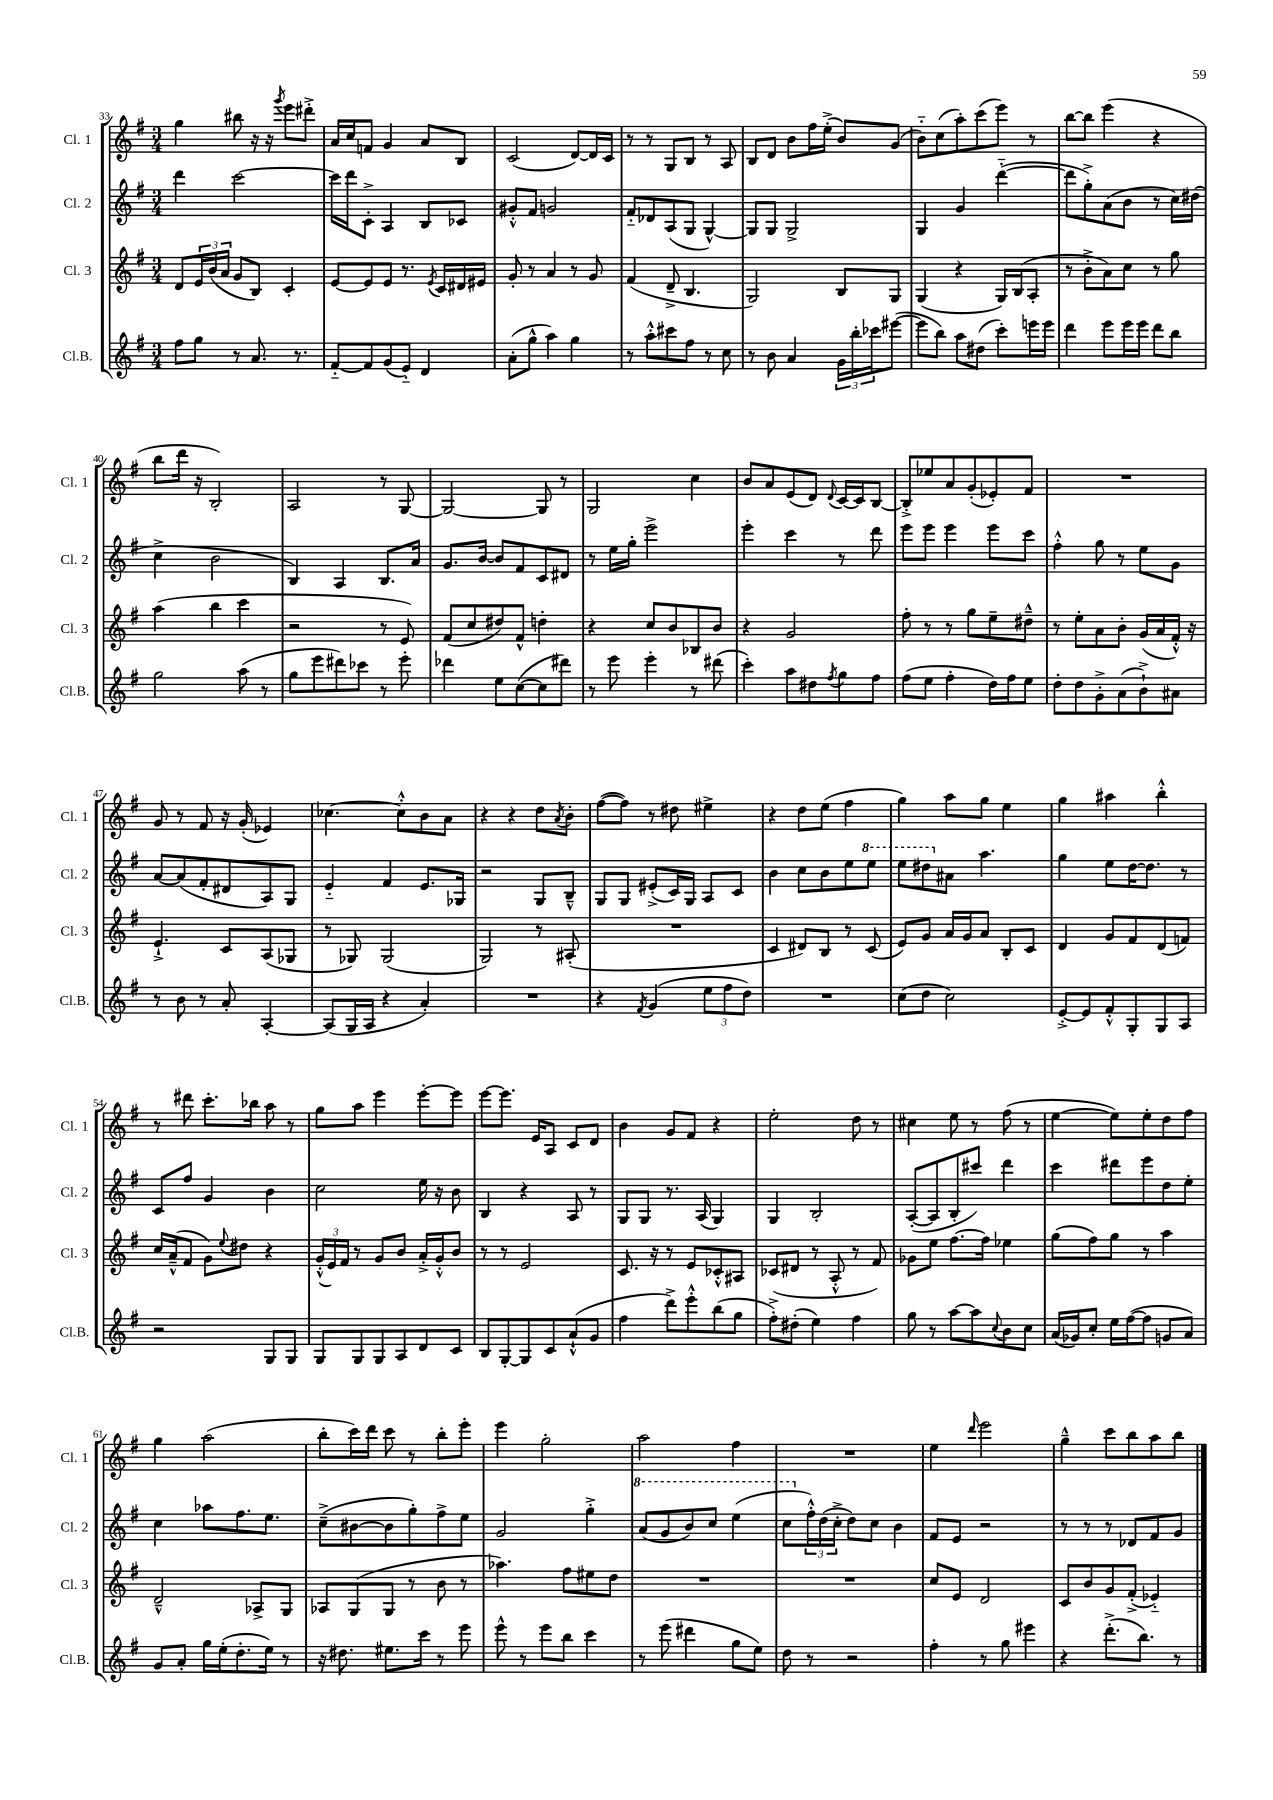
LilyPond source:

<<
\new StaffGroup <<
\new Staff = "s0" \with { instrumentName = "Cl. 1" shortInstrumentName = "Cl. 1" } {
    \clef treble \key g \major \numericTimeSignature \time 3/4
    g''4 bis''8 r16 r16 \acciaccatura { g'''8 } e'''8 dis'''8-.-> |
    a'16 c''16 f'8 g'4 a'8 b8 |
    c'2( d'8~) d'16 c'16 |
    r8 r8 g8 b8 r8 a8 |
    b8 d'8 b'8 fis''16 e''16-.->( b'8) g'8( |
    b'8-_) c''8( a''8-.) c'''8( e'''8) r8 |
    b''8~ b''8 e'''4( r4 |
    b''8 d'''16 r16 b2-.) |
    a2 r8 g8~ |
    g2~ g8 r8 |
    g2 c''4 |
    b'8 a'8 e'8( d'8) \appoggiatura { d'8 } c'16~ c'16 b8~ |
    b8-.-> ees''8 a'8 g'8-.( ees'8-.) fis'8 |
    R2. |
    g'8 r8 fis'8 r16 g'16-.( ees'4) |
    ces''4.~ ces''8-.-^ b'8 a'8 |
    r4 r4 d''8 \acciaccatura { a'8 } b'8-. |
    fis''8~( fis''8) r8 dis''8 eis''4-> |
    r4 d''8 e''8( fis''4 |
    g''4) a''8 g''8 e''4 |
    g''4 ais''4 b''4-.-^ |
    r8 dis'''8 c'''8.-. bes''16 a''8 r8 |
    g''8 a''8 e'''4 e'''8~-. e'''8 |
    e'''8~ e'''8. e'16 a8 c'8 d'8 |
    b'4 g'8 fis'8 r4 |
    e''2-. d''8 r8 |
    cis''4 e''8 r8 fis''8( r8 |
    e''4~ e''8) e''8-. d''8 fis''8 |
    g''4 a''2( |
    b''8-. c'''16) d'''16 c'''8 r8 b''8-. e'''8-. |
    e'''4 g''2-. |
    a''2 fis''4 |
    R2. |
    e''4 \grace { d'''16 } e'''2 |
    g''4---^ c'''8 b''8 a''8 b''8 \bar "|." |
}
\new Staff = "s1" \with { instrumentName = "Cl. 2" shortInstrumentName = "Cl. 2" } {
    \clef treble \key g \major \numericTimeSignature \time 3/4
    d'''4 c'''2~ |
    c'''16 d'''16 c'8-.-> a4 b8 ces'8 |
    gis'8-.-^ fis'8 g'2 |
    fis'8-_ des'8 a8( g8 g4~-^) |
    g8 g8 g2-> |
    g4 g'4 d'''4~-_( |
    d'''8 g''8-.->) a'8( b'8 r8 c''16) dis''16( |
    c''4-> b'2 |
    b4) a4 b8. a'16 |
    g'8. b'16~ b'8 fis'8 c'8 dis'8 |
    r8 e''16 g''16-. e'''2-> |
    e'''4-. c'''4 r8 d'''8 |
    e'''8 e'''8 e'''4 e'''8 c'''8 |
    fis''4-.-^ g''8 r8 e''8 g'8 |
    a'8~ a'8( fis'8-. dis'8 a8) g8 |
    e'4-_ fis'4 e'8. ges16 |
    r2 g8 b8---^ |
    g8 g8 eis'8-.->( c'16) g16 a8 c'8 |
    b'4 c''8 b'8 e''8 \ottava #1 e'''8 |
    e'''8 dis'''8 \ottava #0 ais'8 a''4. |
    g''4 e''8 d''16~ d''8. r8 |
    c'8 fis''8 g'4 b'4 |
    c''2 e''16 r16 b'8 |
    b4 r4 a8 r8 |
    g8 g8 r8. a16( g4) |
    g4 b2-. |
    a8~-.( a8 b8-. cis'''8) d'''4 |
    c'''4 dis'''8 e'''8 d''8 e''8-. |
    c''4 aes''8 fis''8. e''8. |
    c''8--->( bis'8~ bis'8 g''8-.) fis''8-> e''8 |
    g'2 g''4-.-> |
    \ottava #1 a''8( g''8 b''8) c'''8 e'''4( |
    c'''8 \ottava #0 \tuplet 3/2 { fis''16-.-^) d''16( c''16-.-> } d''8) c''8 b'4 |
    fis'8 e'8 r2 |
    r8 r8 r8 des'8 fis'8 g'8 \bar "|." |
}
\new Staff = "s2" \with { instrumentName = "Cl. 3" shortInstrumentName = "Cl. 3" } {
    \clef treble \key g \major \numericTimeSignature \time 3/4
    d'8 \tuplet 3/2 { e'16 b'16( a'16 } g'8 b8) c'4-. |
    e'8~ e'8 e'8 r8. \acciaccatura { e'8 } c'16 dis'16 eis'16 |
    g'8-. r8 a'4 r8 g'8 |
    fis'4( d'8---> b4. |
    g2) b8 g8 |
    g4( r4 g16) b16( a8-. |
    r8 b'8-.-> a'8) c''8 r8 g''8 |
    a''4( b''4 c'''4 |
    r2 r8 e'8) |
    fis'8( c''8 dis''8) fis'8-^ d''4-. |
    r4 c''8 b'8 bes8 b'8 |
    r4 g'2 |
    fis''8-. r8 r8 g''8 e''8-- dis''8---^ |
    r8 e''8-. a'8 b'8-. g'16( a'16 fis'16-.-^) r16 |
    e'4.-!-> c'8 a8( ges8 |
    r8 ges8) ges2( |
    g2) r8 ais8-.( |
    R2. |
    c'4 dis'8) b8 r8 c'8( |
    e'8) g'8 a'16 g'16 a'8 b8-. c'8 |
    d'4 g'8 fis'8 d'8( f'8) |
    c''16 a'16---^( fis'8 g'8) \appoggiatura { e''8 } dis''8 r4 |
    \tuplet 3/2 { g'16-.-^( e'16) fis'16 } r8 g'8 b'8 a'16-.-> g'16-.-^ b'8 |
    r8 r8 e'2 |
    c'8. r16 r8 e'8 ces'8-.-^ ais8 |
    ces'8( dis'8 r8 a8-.-^ r8 fis'8) |
    ges'8 e''8 fis''8.~ fis''16 ees''4 |
    g''8( fis''8) g''8 r8 a''4 |
    d'2---^ aes8-> g8 |
    aes8 g8( g8 r8 b'8 r8 |
    aes''4.) fis''8 eis''8 d''8 |
    R2. |
    R2. |
    c''8 e'8 d'2 |
    c'8 b'8 g'8 fis'8-.->( ees'4-_) \bar "|." |
}
\new Staff = "s3" \with { instrumentName = "Cl.B." shortInstrumentName = "Cl.B." } {
    \clef treble \key g \major \numericTimeSignature \time 3/4
    fis''8 g''8 r8 a'8. r8. |
    fis'8~-_ fis'8 g'8( e'8-_) d'4 |
    a'8-.( g''8-^ a''4) g''4 |
    r8 a''8-.-^ cis'''8 fis''8 r8 c''8 |
    r8 b'8 a'4 \tuplet 3/2 { g'16 b''16-. ces'''16 } eis'''8~( |
    eis'''8 b''8) a''8 dis''8( c'''8-.) e'''16 e'''16 |
    d'''4 e'''8 e'''16 e'''16 d'''8 b''8 |
    g''2 a''8( r8 |
    g''8 e'''8 dis'''8) ces'''8 r8 e'''8-. |
    des'''4 e''8 c''8~( c''8 dis'''8) |
    r8 e'''8 e'''4-. r8 dis'''8( |
    c'''4-.) a''8 dis''8 \acciaccatura { fis''8 } g''8 fis''8 |
    fis''8( e''8 fis''4-. d''16) fis''16 e''8 |
    d''8-. d''8 g'8-.-> a'8( b'8-!->) ais'8 |
    r8 b'8 r8 a'8-. a4~-. |
    a8( g16 a16 r4 a'4-.) |
    R2. |
    r4 \acciaccatura { fis'8 } g'4( \tuplet 3/2 { e''8 fis''8 d''8) } |
    R2. |
    c''8( d''8 c''2) |
    e'8~-.-> e'8 fis'8-.-^ g8-. g8 a8 |
    r2 g8 g8 |
    g8 g8 g8 a8 d'8 c'8 |
    b8 g8~-. g8 c'8 a'8-!-^( g'8 |
    fis''4 d'''8->) e'''8-.-^ b''8( g''8 |
    fis''8-.->) dis''8-.( e''4) fis''4 |
    g''8 r8 a''8~ a''8 \appoggiatura { c''8 } b'8 c''8 |
    a'16( ges'16) c''8-. e''16 fis''16~( fis''8 g'8 a'8) |
    g'8 a'8-. g''16 e''16-.( d''8.-. e''16) r8 |
    r16 dis''8. eis''8. c'''16 r8 e'''8 |
    e'''8-^ r8 e'''8 b''8 c'''4 |
    r8 e'''8( dis'''4 g''8 e''8) |
    d''8 r8 r2 |
    fis''4-. r8 g''8 eis'''4 |
    r4 d'''8.-.->( b''8.) r8 \bar "|." |
}
>>
>>
\layout { \context { \Score currentBarNumber = #33 } }
